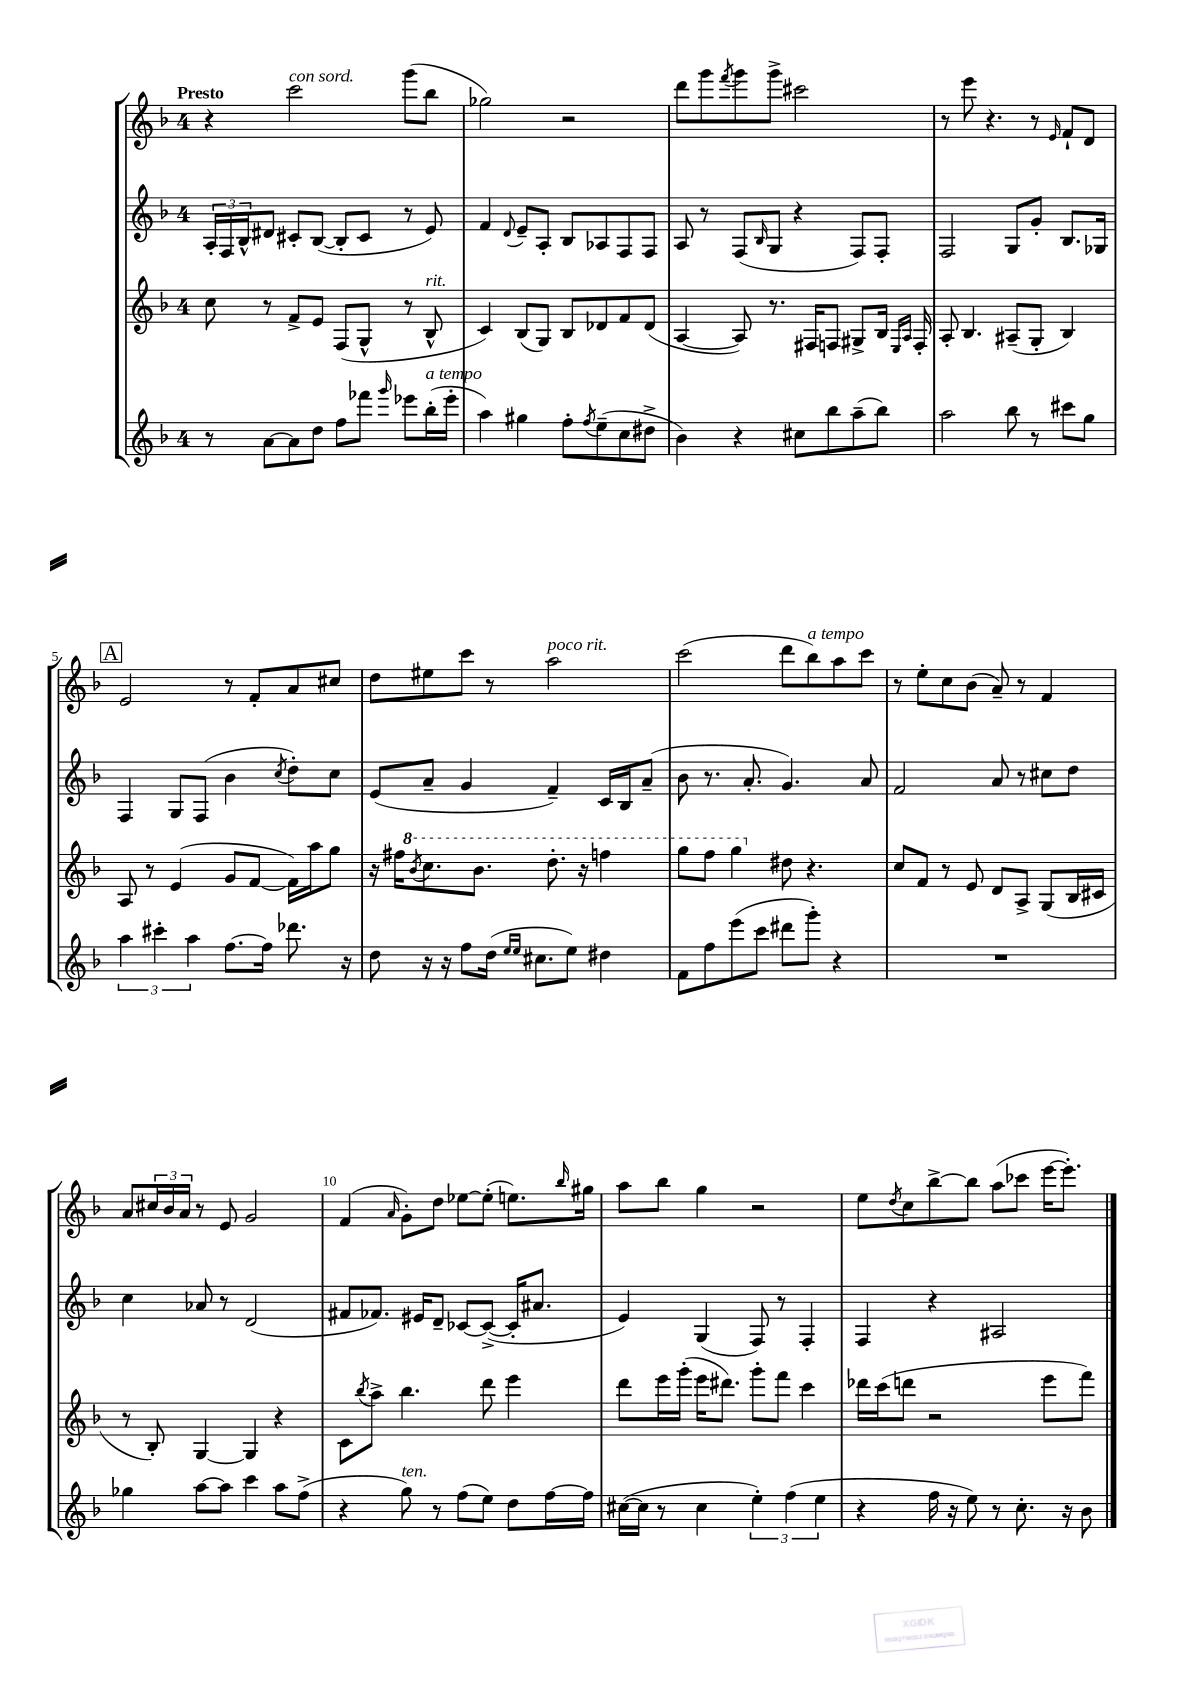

**kern	**kern	**kern	**kern
*staff4	*staff3	*staff2	*staff1
*clefG2	*clefG2	*clefG2	*clefG2
*k[b-]	*k[b-]	*k[b-]	*k[b-]
*M4/4	*M4/4	*M4/4	*M4/4
8r	8cc\	24A'/LL	4r
.	.	24F/	.
.	.	24B-^^/J	.
[8a\L	8r	8d#/J	.
8a\]	8f^/L	8c#'/L	2ccc\
8dd\J	8e/J	([8B-/J	.
8ff\L	(8F/L	8B-'/]L	.
8fff-\J	8G^^/J	8c#/J	.
16qqggg/	.	.	.
8eee-\L	8r	8r	(8ggg\L
(16bb-'\L	8B-^^/	8e/)	8bb-\J
16eee-'\JJ	.	.	.
=	=	=	=
4aa\)	4c/)	4f/	2gg-\)
.	.	8qqd/	.
4gg#\	(8B-/L	8e~/L	.
.	8G/J)	8A'/J	.
8ff'\L	8B-/L	8B-/L	2r
8qff/	.	.	.
(8ee~\	8d-/	8A-/	.
8cc\	8f/	8F/	.
8dd#^\J	(8d-/J	8F/J	.
=	=	=	=
4b-\)	[4A/	8A/	8ddd\L
.	.	8r	8ggg\
.	.	.	8qfff/
4r	8A/])	(8F/L	8ggg\
.	.	16qqB-/	.
.	8.r	8G/J	8ggg^\J
8cc#\L	.	4r	2ccc#\
.	16F#/LK	.	.
8bb-\	8F/J	.	.
(8aa~\	8G#^/L	8F/L)	.
8bb-\J)	16B-/Jk	8F'/J	.
.	16qqE/LL	.	.
.	16qqA/JJ	.	.
.	16F'/	.	.
=	=	=	=
2aa\	8A'/	2F/	8r
.	4.B-/	.	8eee\
.	.	.	4.r
8bb-\	(8A#~/L	8G/L	.
8r	8G'/J	8g'/J	8r
.	.	.	16qqe/
8ccc#\L	4B-/)	8.B-/L	8f`/L
8gg\J	.	.	8d/J
.	.	16G-/Jk	.
=	=	=	=
6aa\	8A/	4F/	2e/
.	8r	.	.
6ccc#'\	.	.	.
.	(4e/	8G/L	.
6aa\	.	.	.
.	.	(8F/J	.
[8.ff\L	8g/L	4b-\	8r
.	[8f/J	.	8f'/L
16ff\]Jk	.	.	.
.	.	8qcc/	.
8.ddd-\	16f\]LL)	8dd'\L)	8a/
.	16aa\J	.	.
.	8gg\J	8cc\J	8cc#/J
16r	.	.	.
=	=	=	=
8dd\	16r	(8e/L	8dd\L
.	16ff#\LK	.	.
.	8qbb-/	.	.
16r	8.ccc\	8a~/J	8ee#\
16r	.	.	.
8ff\L	.	4g/	8ccc\J
.	8.bb-\J	.	.
(16dd\Jk	.	.	8r
16qqee/LL	.	.	.
16qqee/JJ	.	.	.
8.cc#\L	.	.	.
.	8.ddd'\	4f~/)	2aa\
8ee\J)	.	.	.
.	16r	.	.
4dd#\	4fff\	16c/LL	.
.	.	16B-/J	.
.	.	(8a~/J	.
=	=	=	=
8f\L	8ggg\L	8b-\	(2ccc\
8ff\	8fff\J	8.r	.
(8eee\	4ggg\	.	.
.	.	8.a'/	.
8ccc\J	.	.	.
8ddd#\L	8dd#\	4.g/)	8ddd\L
8ggg'\J)	4.r	.	8bb-\)
4r	.	.	8aa\
.	.	8a/	8ccc\J
=	=	=	=
1r	8cc/L	2f/	8r
.	8f/J	.	8ee'\L
.	8r	.	8cc\
.	8e/	.	(8b-\J
.	8d/L	8a/	8a~/)
.	8A^/J	8r	8r
.	(8G/L	8cc#\L	4f/
.	16B-/L	8dd\J	.
.	16c#/JJ	.	.
=	=	=	=
4gg-\	8r	4cc\	8a/L
.	8B-'/)	.	24cc#/L
.	.	.	24b-/
.	.	.	24a/JJ
[8aa\L	[4G/	8a-/	8r
8aa\]J	.	8r	8e/
4ccc\	4G/]	(2d/	2g/
8aa\L	4r	.	.
(8ff^\J	.	.	.
=	=	=	=
4r	8c\L	8f#/L	(4f/
.	8qbb-/	.	.
.	8aa^\J	8.f-/J)	.
.	.	.	16qqa/
8gg\)	4.bb-\	.	8g'\L)
.	.	16e#/LK	.
8r	.	8d~/J	8dd\J
(8ff\L	.	[8c-/L	[8ee-\L
8ee\J)	8ddd\	(8c-^/_J	(8ee-'\]J
8dd\L	4eee\	16c-'/]LK	8.ee\L)
.	.	8.a#/J	.
[16ff\L	.	.	.
.	.	.	16qqbb-/
16ff\]JJ	.	.	16gg#\Jk
=	=	=	=
([16cc#\LL	8ddd\L	4e/)	8aa\L
16cc#\]JJ	.	.	.
8r	16eee\L	.	8bb-\J
.	(16ggg'\JJ	.	.
4cc#\	16eee\LK	(4G/	4gg\
.	8.ddd#\J)	.	.
6ee'\)	8ggg'\L	8F/)	2r
.	8fff\J	8r	.
(6ff\	.	.	.
.	4ccc\	4F'/	.
6ee\	.	.	.
=	=	=	=
4r	16ddd-\LL	4F/	8ee\L
.	(16ccc\J	.	.
.	.	.	8qdd/
.	8ddd\J	.	8cc\
16ff\	2r	4r	[8bb-^\
16r	.	.	.
8ee\)	.	.	8bb-\]J
8r	.	2A#/	(8aa\L
8.cc'\	.	.	8ccc-\J
.	8eee\L	.	[16eee\LK
16r	.	.	8.eee'\]J)
8b-\	8fff\J)	.	.
==	==	==	==
*-	*-	*-	*-
